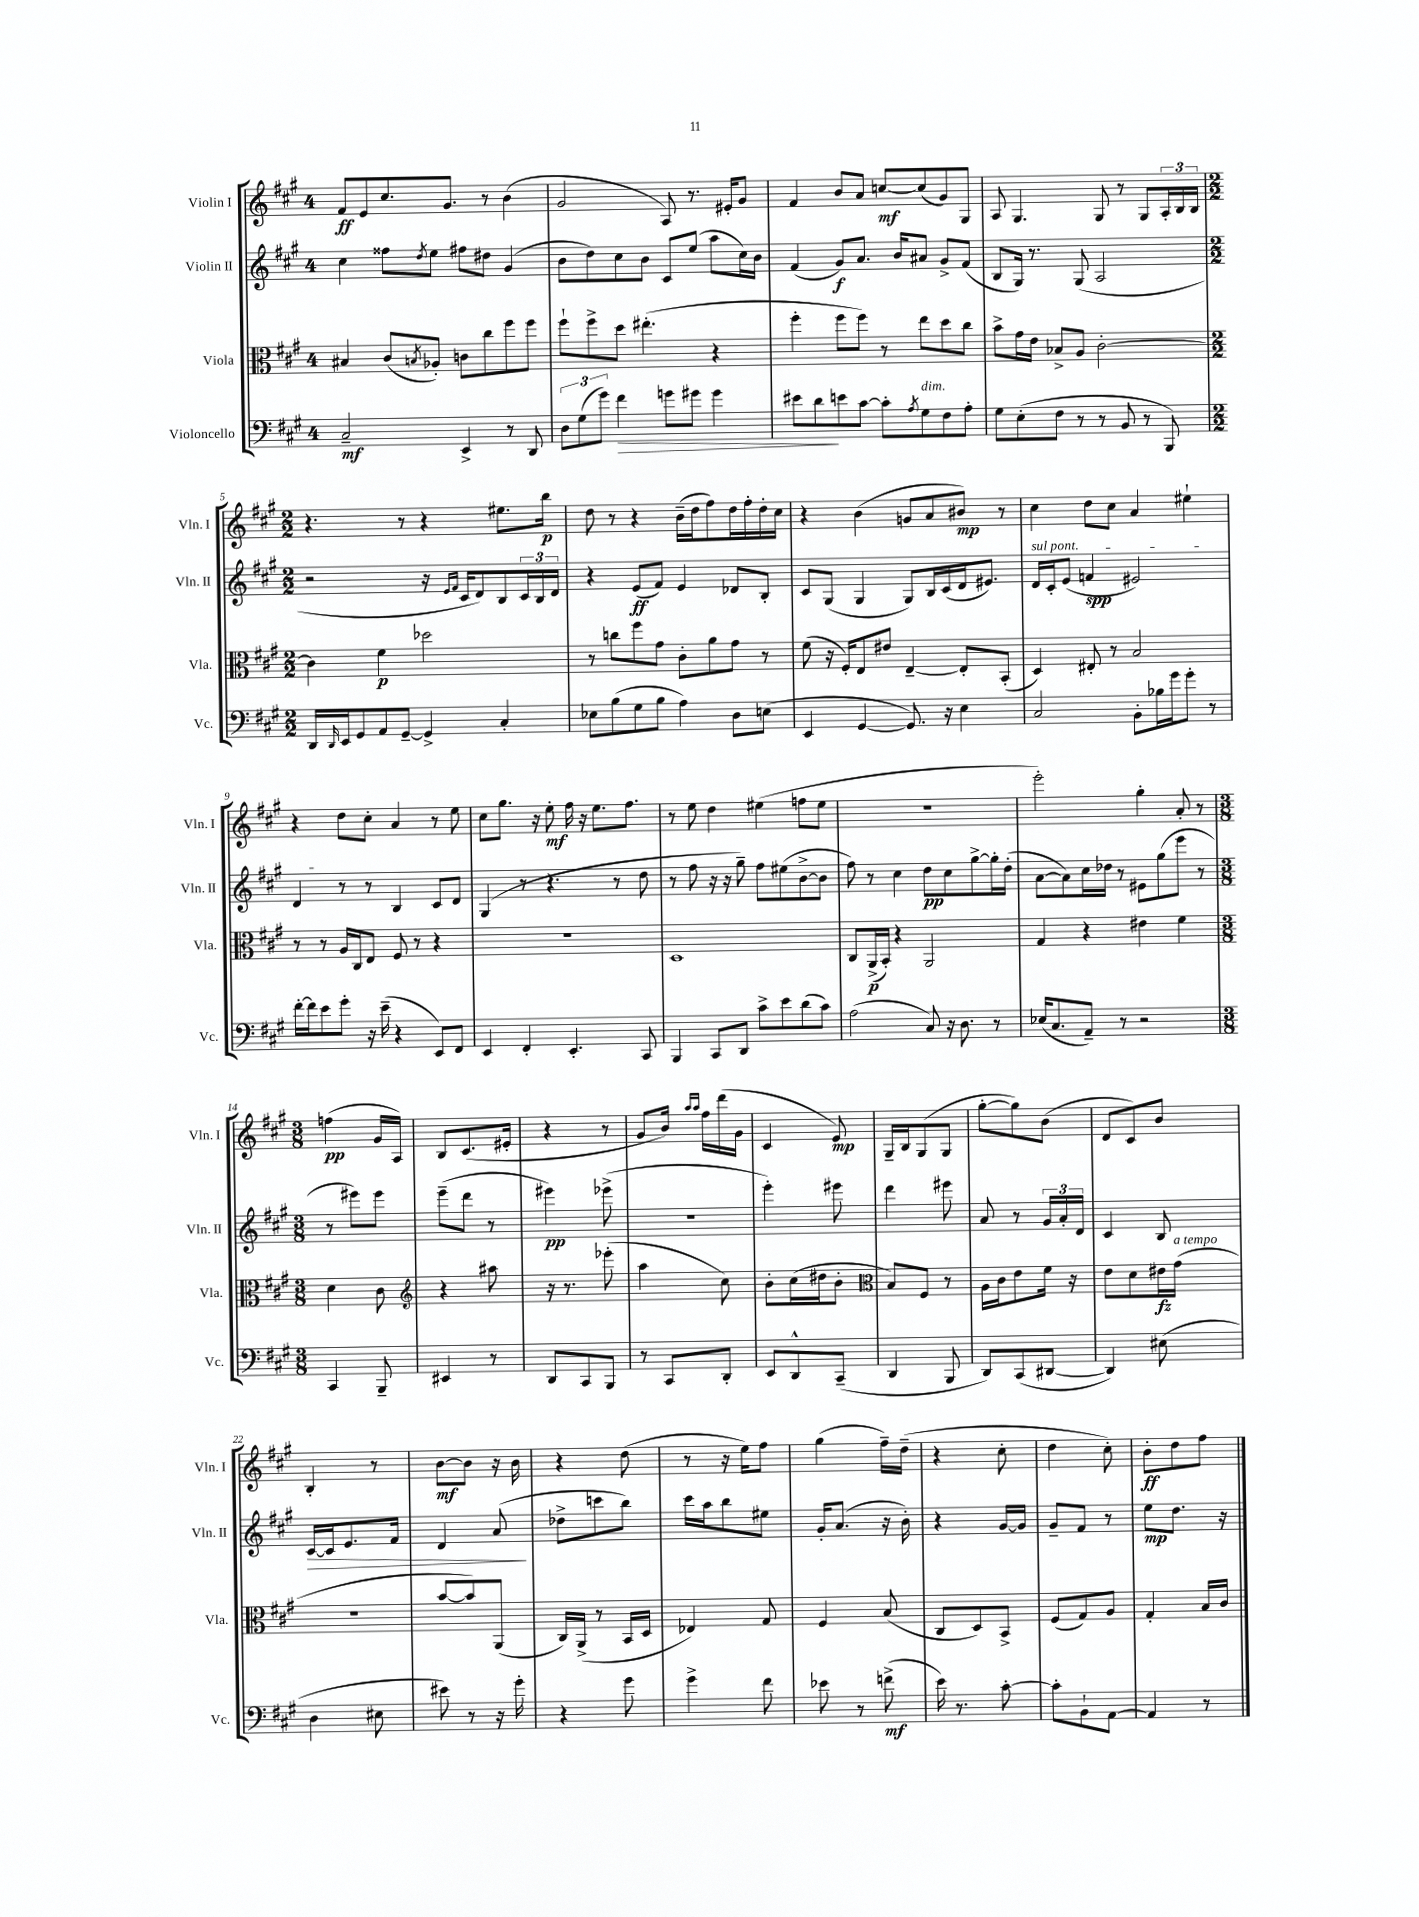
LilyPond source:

<<
\new StaffGroup <<
\new Staff = "s0" \with { instrumentName = "Violin I" shortInstrumentName = "Vln. I" } {
    \clef treble \key a \major \once \override Staff.TimeSignature.style = #'single-digit \time 4/4
    fis'8\ff e'8 cis''8. gis'8. r8 b'4( |
    gis'2 a8) r8. eis'16-. gis'8 |
    fis'4 b'8 a'8 c''8~\mf c''8( gis'8) gis8 |
    a8 gis4. gis8 r8 gis8 \tuplet 3/2 { a16-. b16 b16 } |
    \numericTimeSignature \time 2/2 r4. r8 r4 eis''8. b''16\p |
    d''8 r8 r4 b'16--( d''16 fis''8) d''16 fis''16-. d''16-. cis''16 |
    r4 b'4( g'8 a'8 bis'8\mp) r8 |
    cis''4 d''8 cis''8 a'4 eis''4-! |
    r4 d''8 cis''8-. a'4 r8 e''8 |
    cis''8 gis''8. r16 e''8-.\mf fis''16 r16 e''8. fis''8. |
    r8 e''8 d''4 eis''4( f''8 eis''8 |
    r1 |
    e'''2-.) gis''4-. a'8-. r8 |
    \numericTimeSignature \time 3/8 f''4\pp( gis'16 a16) |
    b8 cis'8.( eis'16-. |
    r4 r8 |
    gis'8 b'16) \grace { a''16 a''16 } fis''16 d'''16( gis'16 |
    cis'4 e'8\mp) |
    gis16-- b16 gis8( gis8 |
    gis''8~-. gis''8) b'8( |
    d'8 cis'8) b'8 |
    b4-. r8 |
    b'8~\mf b'8 r16 b'16 |
    r4 d''8( |
    r8 r16 e''16) fis''8 |
    gis''4( fis''16--) d''16--( |
    r4 cis''8-. |
    d''4 cis''8-.) |
    b'8-.\ff d''8 fis''8 \bar "|." |
}
\new Staff = "s1" \with { instrumentName = "Violin II" shortInstrumentName = "Vln. II" } {
    \clef treble \key a \major \once \override Staff.TimeSignature.style = #'single-digit \time 4/4
    cis''4 fisis''8 \acciaccatura { d''8 } e''8 fis''8 dis''8 gis'4( |
    b'8 d''8) cis''8 b'8 cis'8 e''8( a''8 cis''16) b'16 |
    fis'4( gis'8\f) a'8. b'16 ais'8 gis'8-> fis'8( |
    b8 gis16) r8. gis8( a2 |
    \numericTimeSignature \time 2/2 r2 r16 \grace { e'16 fis'16 } cis'16 d'8) b8 \tuplet 3/2 { cis'16 b16 d'16 } |
    r4 e'8\ff( fis'8) e'4 des'8 b8-. |
    cis'8 gis8( gis4 gis8) b16 cis'16( d'16 eis'8.) |
    \once \override TextSpanner.bound-details.left.text = \markup { \italic "sul pont." } d'16\startTextSpan cis'16-. e'8( f'4\spp eis'2) |
    d'4\stopTextSpan r8 r8 b4 cis'8 d'8 |
    gis4( r8 r4. r8 d''8 |
    r8 fis''8 r16 r16 gis''8--) fis''8 eis''8( b'8~-> b'8 |
    fis''8) r8 cis''4 d''8\pp cis''8 gis''8~-> gis''16-. d''16-.( |
    a'8~ a'8) cis''16 des''16 r8 eis'8 gis''8( e'''8 r8 |
    \numericTimeSignature \time 3/8 r8 eis'''8) eis'''8 |
    e'''8--( d'''8 r8 |
    eis'''4\pp) ees'''8->( |
    R4. |
    e'''4-.) eis'''8 |
    d'''4 eis'''8 |
    a'8 r8 \tuplet 3/2 { gis'16 a'16-. d'16 } |
    cis'4 b8 |
    cis'16~\> cis'16 e'8. fis'16 |
    d'4 a'8\!( |
    des''8-> c'''8 b''8) |
    cis'''16 a''16 b''8 eis''8 |
    gis'16-. a'8.( r16 b'16-.) |
    r4 gis'16~ gis'16 |
    gis'8-- fis'8 r8 |
    e''8\mp d''8. r16 \bar "|." |
}
\new Staff = "s2" \with { instrumentName = "Viola" shortInstrumentName = "Vla." } {
    \clef alto \key a \major \once \override Staff.TimeSignature.style = #'single-digit \time 4/4
    bis4 cis'8( \acciaccatura { b8 } aes8-.) c'8 cis''8 fis''8 fis''8 |
    fis''8-! fis''8-> d''8 eis''4.-.( r4 |
    fis''4-. fis''8 fis''8) r8 e''8 d''8 cis''8 |
    b'8-> gis'16 e'16 bes8-> a8 cis'2~-. |
    \numericTimeSignature \time 2/2 cis'4 fis'4\p des''2 |
    r8 c''8 fis''8 gis'8 cis'8-. a'8 gis'8 r8 |
    fis'8( r16 fis16-.) e8 eis'8 e4~-- e8-. b,8-.( |
    d4) eis8-. r8 b2 |
    r8 r8 a16 cis16 e8 fis8 r8 r4 |
    r1 |
    d1 |
    cis8 a,16->\p( b,16-.) r4 a,2 |
    gis4 r4 eis'4 fis'4 |
    \numericTimeSignature \time 3/8 d'4 cis'8 |
    \clef treble r4 ais''8 |
    r16 r8. ees'''8-.( |
    a''4 cis''8) |
    b'8-. cis''16( dis''16 b'8-. |
    \clef alto b8) fis8 r8 |
    a16 cis'16 e'8 fis'16 r16 |
    e'8 d'8 eis'16\fz gis'16^\markup { \italic "a tempo" }( |
    R4. |
    b'8~ b'8) a,8( |
    cis16) a,16->( r8 b,16 d16 |
    ees4) gis8 |
    fis4 b8( |
    cis8 d8) b,8-> |
    fis8( gis8) a8 |
    gis4-. b16 cis'16 \bar "|." |
}
\new Staff = "s3" \with { instrumentName = "Violoncello" shortInstrumentName = "Vc." } {
    \clef bass \key a \major \once \override Staff.TimeSignature.style = #'single-digit \time 4/4
    cis2--\mf e,4-> r8 d,8 |
    \tuplet 3/2 { d8 gis8( gis'8) } fis'4\> g'8 gis'8 gis'4 |
    eis'8 d'8\! e'8 cis'8~ cis'8-. \acciaccatura { a8 } gis8^\markup { \italic "dim." } fis8 a8-. |
    gis8 e8-.( fis8 r8 r8 b,8 r8 b,,8) |
    \numericTimeSignature \time 2/2 d,16 \grace { d,16 } e,16 gis,8 a,8 gis,8~-- gis,4-> cis4-. |
    ees8 b8( gis8 b8 a4) d8 e8( |
    e,4 gis,4~ gis,8.) r16 e4 |
    cis2 b,8-. bes16 gis'16 gis'8-. r8 |
    fis'16~-. fis'16 e'8 gis'8-. r16 e'16--( r4 e,8) fis,8 |
    e,4 fis,4-. e,4.-. cis,8 |
    b,,4 cis,8 d,8 cis'8-> e'8 d'8( cis'8) |
    a2( cis8) r16 d8. r8 |
    ees16( cis8. a,8--) r8 r2 |
    \numericTimeSignature \time 3/8 cis,4 b,,8-- |
    eis,4 r8 |
    d,8 cis,8 b,,8 |
    r8 cis,8 d,8-. |
    e,8 d,8-^ cis,8--( |
    d,4 b,,8 |
    d,8) cis,8( dis,8~ |
    dis,4) eis8( |
    d4 eis8 |
    eis'8) r8 r16 gis'16-. |
    r4 gis'8 |
    gis'4-> fis'8 |
    ees'8 r8 f'8->\mf( |
    e'16) r8. cis'8~-. |
    cis'8-. b,8-! a,8~ |
    a,4 r8 \bar "|." |
}
>>
>>
